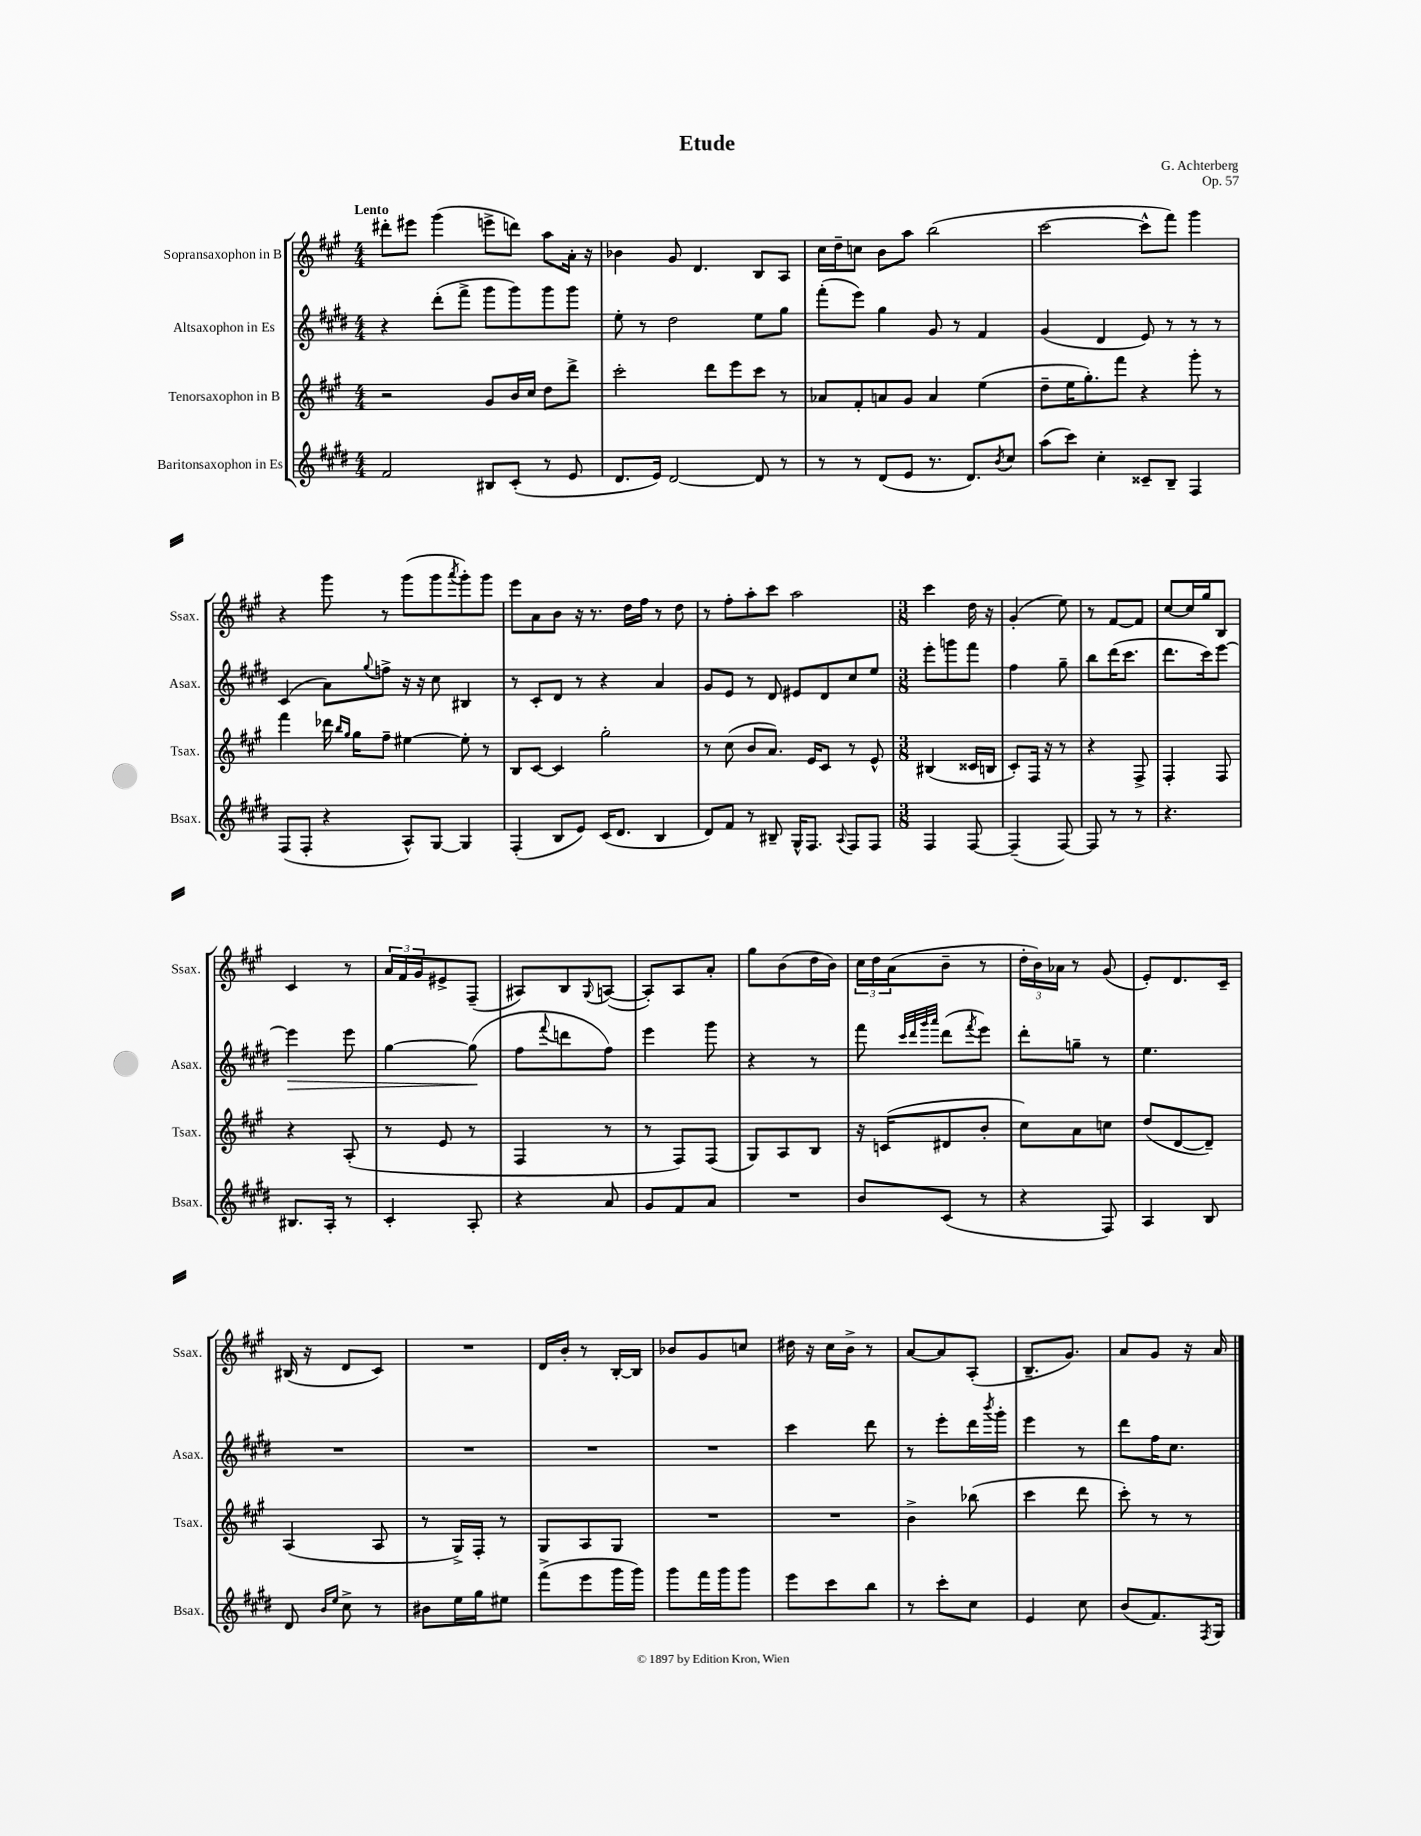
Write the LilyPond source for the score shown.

\header { title = "Etude" composer = "G. Achterberg" opus = "Op. 57" }
<<
\new StaffGroup <<
\new Staff = "s0" \with { instrumentName = "Sopransaxophon in B" shortInstrumentName = "Ssax." } {
    \clef treble \key a \major \numericTimeSignature \time 4/4 \tempo "Lento"
    dis'''8-. eis'''8 gis'''4( e'''8-> d'''8) a''8 a'16-. r16 |
    bes'4 gis'8 d'4. b8 a8 |
    cis''16 d''16-- c''8 b'8 a''8 b''2( |
    cis'''2~ cis'''8-^ fis'''8) gis'''4 |
    r4 gis'''8 r8 gis'''8( gis'''8 \acciaccatura { a'''8 } gis'''8-.) gis'''8 |
    e'''8 a'8 b'8 r16 r8. d''16 fis''16 r8 d''8 |
    r8 fis''8-. a''8-. cis'''8 a''2 |
    \numericTimeSignature \time 3/8 cis'''4 d''16 r16 |
    gis'4-.( e''8) |
    r8 fis'8~ fis'8 |
    cis''8~ cis''16 gis''16 b8 |
    cis'4 r8 |
    \tuplet 3/2 { a'16 fis'16 gis'16 } eis'8-> fis8--( |
    ais8) b8 \appoggiatura { gis8 } a8~( |
    a8-.) a8 a'8-. |
    gis''8 b'8( d''16 b'16) |
    \tuplet 3/2 { cis''16 d''16 a'16( } b'8-- r8 |
    \tuplet 3/2 { d''16-. b'16) aes'16 } r8 gis'8( |
    e'8-.) d'8. cis'16-- |
    bis16( r16 d'8 cis'8) |
    R4. |
    d'16 b'16-. r8 b16~-. b16 |
    bes'8 gis'8 c''8 |
    dis''16 r16 cis''16 b'16-> r8 |
    a'8~ a'8 a8-.( |
    b8.-- gis'8.) |
    a'8 gis'8 r16 a'16 \bar "|." |
}
\new Staff = "s1" \with { instrumentName = "Altsaxophon in Es" shortInstrumentName = "Asax." } {
    \clef treble \key e \major \numericTimeSignature \time 4/4
    r4 dis'''8-.( fis'''8-> gis'''8 gis'''8) gis'''8 gis'''8 |
    e''8-. r8 dis''2 e''8 gis''8 |
    fis'''8-.( e'''8) gis''4 gis'8 r8 fis'4 |
    gis'4( dis'4 e'8) r8 r8 r8 |
    cis'4( a'8) \appoggiatura { gis''8 } f''8-> r16 r16 cis''8 bis4 |
    r8 cis'8-. dis'8 r8 r4 a'4 |
    gis'8 e'8 r8 dis'8 eis'8 dis'8 cis''8 e''8 |
    \numericTimeSignature \time 3/8 e'''8-. g'''8 fis'''8 |
    fis''4 gis''8-- |
    b''8 dis'''16( cis'''8. |
    dis'''8. cis'''16) e'''8~ |
    e'''4\> e'''8 |
    gis''4~ gis''8\!( |
    fis''8 \appoggiatura { fis'''8 } d'''8 fis''8) |
    e'''4 gis'''8 |
    r4 r8 |
    fis'''8 \grace { cis'''32 dis'''32 gis'''32 a'''32 } dis'''8( \acciaccatura { fis'''8 } e'''8) |
    dis'''8-. g''8-- r8 |
    e''4. |
    R4. |
    R4. |
    R4. |
    R4. |
    cis'''4 dis'''8 |
    r8 e'''8-. dis'''16 \acciaccatura { b'''8 } gis'''16-. |
    e'''4 r8 |
    dis'''8 fis''16 cis''8. \bar "|." |
}
\new Staff = "s2" \with { instrumentName = "Tenorsaxophon in B" shortInstrumentName = "Tsax." } {
    \clef treble \key a \major \numericTimeSignature \time 4/4
    r2 gis'8 b'16 cis''16 d''8 d'''8-> |
    cis'''2-. d'''8 e'''8 cis'''8 r8 |
    aes'8 fis'8-. a'8 gis'8 a'4 e''4( |
    d''8-- e''16 gis''8.-.) fis'''8 r4 gis'''8-. r8 |
    fis'''4 des'''16 \grace { b''16 gis''16 } gis''16 fis''8-- eis''4~ eis''8-. r8 |
    b8 cis'8~ cis'4 gis''2-. |
    r8 cis''8( b'8 a'8.) e'16 cis'8 r8 e'8-^ |
    \numericTimeSignature \time 3/8 bis4( cisis'16 b16 |
    cis'8-.) fis16 r16 r8 |
    r4 fis8-> |
    fis4-. fis8 |
    r4 a8-.( |
    r8 e'8 r8 |
    fis4 r8 |
    r8 fis8) fis8( |
    gis8) a8 b8 |
    r16 c'16( dis'8 b'8-. |
    cis''8) a'8 c''8 |
    d''8( d'8~ d'8--) |
    a4( a8 |
    r8 gis16->) fis16-. r8 |
    gis8 a8 gis8 |
    R4. |
    R4. |
    b'4-> bes''8( |
    cis'''4 d'''8 |
    cis'''8-.) r8 r8 \bar "|." |
}
\new Staff = "s3" \with { instrumentName = "Baritonsaxophon in Es" shortInstrumentName = "Bsax." } {
    \clef treble \key e \major \numericTimeSignature \time 4/4
    fis'2 bis8 cis'8-.( r8 e'8 |
    dis'8. e'16) dis'2~ dis'8 r8 |
    r8 r8 dis'8( e'8 r8. dis'8.) \acciaccatura { b'8 } cis''8 |
    a''8( cis'''8) cis''4-. cisis'8-- b8-- fis4 |
    fis8( fis8-. r4 a8-^) gis8~ gis4 |
    fis4-.( b8 e'8) cis'16( dis'8. b4 |
    dis'8) fis'8 r8 bis8-- gis16-^ fis8. \appoggiatura { a8 } fis8 fis8 |
    \numericTimeSignature \time 3/8 fis4 fis8~ |
    fis4--( fis8~) |
    fis8 r8 r8 |
    r4. |
    bis8. a16-. r8 |
    cis'4-. a8-. |
    r4 a'8 |
    gis'8 fis'8 a'8 |
    R4. |
    b'8 cis'8( r8 |
    r4 fis8) |
    a4 b8 |
    dis'8 \grace { b'16 e''16 } cis''8-> r8 |
    bis'8 e''16 gis''16 eis''8 |
    fis'''8->( e'''8 gis'''16 gis'''16) |
    gis'''8 fis'''16 gis'''16 gis'''8 |
    e'''8 cis'''8 b''8 |
    r8 cis'''8-. cis''8 |
    e'4 cis''8 |
    b'8( fis'8.) \acciaccatura { fis8 } gis16 \bar "|." |
}
>>
>>
\layout { \context { \Score \remove "Bar_number_engraver" } }
